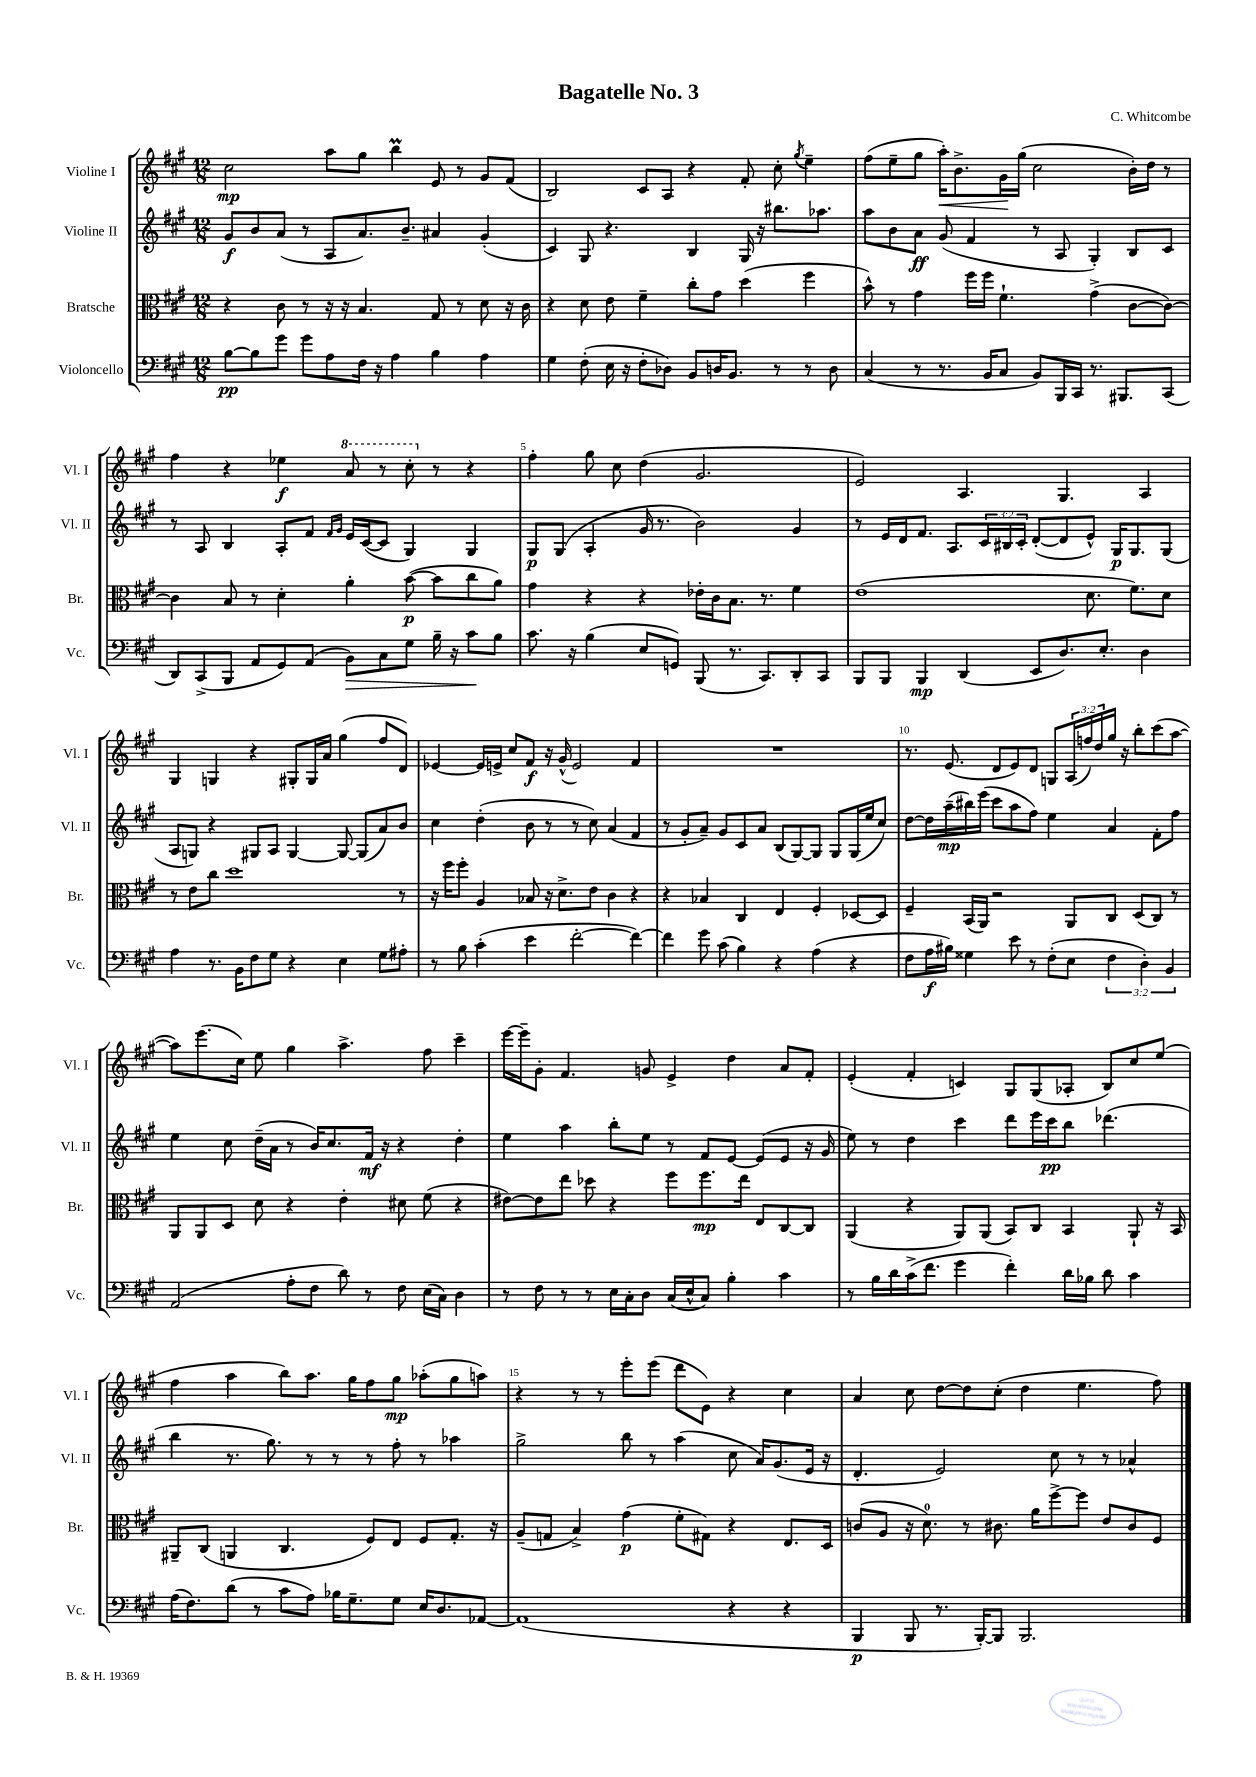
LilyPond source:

\header { title = "Bagatelle No. 3" composer = "C. Whitcombe" }
<<
\new StaffGroup <<
\new Staff = "s0" \with { instrumentName = "Violine I" shortInstrumentName = "Vl. I" } {
    \clef treble \key a \major \numericTimeSignature \time 12/8 \override Staff.TupletNumber.text = #tuplet-number::calc-fraction-text
    cis''2\mp a''8 gis''8 b''4\prall e'8 r8 gis'8 fis'8( |
    b2) cis'8 a8 r4 fis'8-. cis''8-. \acciaccatura { gis''8 } e''4-- |
    fis''8( e''8-- gis''8 a''16-.\<) b'8.-> gis'16\! gis''16( cis''2 b'16-.) d''16 r8 |
    fis''4 r4 ees''4\f \ottava #1 a''8 r8 cis'''8-. \ottava #0 r8 r4 |
    fis''4-. gis''8 cis''8 d''4( gis'2. |
    e'2) a4. gis4. a4 |
    gis4 g4 r4 gis8-. gis16 a'16 gis''4( fis''8 d'8) |
    ees'4~ ees'16 e'16-> cis''8 fis'8\f r16 gis'16-^( e'2) fis'4 |
    R1. |
    r8. e'8.( d'8 e'8) d'8 g8 \tuplet 3/2 { a16( f''16) d''16 } gis''16 r16 b''8-. cis'''8( a''8~ |
    a''8) e'''8.( cis''16) e''8 gis''4 a''4.-> fis''8 cis'''4-- |
    e'''16~ e'''16-- gis'8-. fis'4. g'8 e'4-> d''4 a'8 fis'8-. |
    e'4-.( fis'4-. c'4) gis8 gis8( aes8-. b8) cis''8 e''8( |
    fis''4 a''4 b''8) a''8. gis''16 fis''8 gis''8\mp aes''8-.( gis''8 a''8) |
    r4 r8 r8 e'''8-. e'''8( d'''8 e'8) r4 cis''4 |
    a'4 cis''8 d''8~ d''8 cis''8-.( d''4 e''4. fis''8) \bar "|." |
}
\new Staff = "s1" \with { instrumentName = "Violine II" shortInstrumentName = "Vl. II" } {
    \clef treble \key a \major \numericTimeSignature \time 12/8 \override Staff.TupletNumber.text = #tuplet-number::calc-fraction-text
    gis'8\f b'8 a'8( r8 a8 a'8.) b'8.-- ais'4 gis'4-.( |
    cis'4) gis8 r4. b4 gis16 r16 bis''8. aes''8. |
    a''8 b'8 a'8\ff gis'8( fis'4 r8 a8 gis4-.) b8 cis'8 |
    r8 a8 b4 a8-. fis'8 \grace { fis'16 gis'16 } e'16 cis'16~( cis'8 gis4) gis4 |
    gis8\p gis8( a4-. gis'16 r8. b'2) gis'4 |
    r8 e'16 d'16 fis'8. a8. \tuplet 3/2 { cis'16 bis16 cis'16-. } d'8~-.( d'8 e'8-^) gis16\p gis8. gis8( |
    a8 g8) r4 gis8 a8 gis4~ gis8~ gis8( a'8) b'8 |
    cis''4 d''4-.( b'8 r8 r8 cis''8) a'4( fis'4 |
    r8 gis'8-. a'8--) gis'8 cis'8 a'8 b8( gis8~) gis8 gis8 gis16( e''16 cis''8) |
    d''8~ d''16 a''16--\mp( bis''16) e'''16( cis'''8 a''8 fis''8) e''4 a'4 fis'8-. fis''8 |
    e''4 cis''8 d''16--( a'16 r8 b'16) cis''8. fis'16\mf r16 r4 d''4-. |
    e''4 a''4 b''8-. e''8 r8 fis'8 e'8~ e'8( e'8 r16 gis'16 |
    e''8) r8 d''4 cis'''4 d'''8 e'''16 cis'''16\pp b''8 des'''4.( |
    b''4 r8. gis''8.) r8 r8 r8 fis''8-. r8 aes''4 |
    gis''2-> b''8 r8 a''4( cis''8 a'16) gis'8.( e'16 r16 |
    d'4.-. e'2) cis''8 r8 r8 aes'4-^ \bar "|." |
}
\new Staff = "s2" \with { instrumentName = "Bratsche" shortInstrumentName = "Br." } {
    \clef alto \key a \major \numericTimeSignature \time 12/8
    r4 cis'8 r8 r16 r16 b4. gis8 r8 d'8 r16 cis'16 |
    r4 d'8 e'8 fis'4-- cis''8-. gis'8 d''4( fis''4 |
    b'8-^) r8 gis'4 fis''16 fis''16 fis'4.-! gis'4->( cis'8~ cis'8~) |
    cis'4 b8 r8 d'4-. a'4-. b'8~\p( b'8 cis''8 a'8) |
    gis'4 r4 r4 ees'16-. cis'16 b8. r8. fis'4 |
    e'1( d'8. fis'8.) d'8 |
    r8 e'8 cis''8 d''1 r8 |
    r16 fis''16 fis''8-. a4 bes8 r16 d'8.-> e'8 cis'4 r4 |
    r4 bes4 cis4 e4 fis4-. des8~ des8 |
    fis4-- b,16( a,16) r2 a,8 cis8 d8( cis8) r8 |
    a,8 a,8 d8 d'8 r4 e'4-. dis'8 fis'8( r4 |
    eis'8~) eis'8 e''8 des''8 r4 fis''8 fis''8.\mp e''16 e8 cis8~ cis8 |
    a,4( r4 a,8) a,8( b,8) cis8 b,4 a,8-! r16 b,16 |
    ais,8-- cis8( a,4 cis4. fis8) e8 fis8 gis8.-. r16 |
    a8--( g8 b4->) gis'4\p( fis'8-. gis8) r4 e8. d16 |
    c'8( a8 r16 d'8.-0) r8 cis'8. a'16 fis''8~-> fis''8 e'8 cis'8 fis8 \bar "|." |
}
\new Staff = "s3" \with { instrumentName = "Violoncello" shortInstrumentName = "Vc." } {
    \clef bass \key a \major \numericTimeSignature \time 12/8 \override Staff.TupletNumber.text = #tuplet-number::calc-fraction-text
    b8~\pp b8 gis'8 gis'8 a8 fis16 r16 a4 b4 a4 |
    gis4 fis8-.( e16 r16 fis8-. des8) b,8 d16 b,8. r8 r8 d8 |
    cis4( r8 r8. b,16 cis8 b,8) b,,16 cis,16 r8. bis,,8. cis,8( |
    d,8) cis,8->( b,,8 a,8 gis,8) a,8( b,8\>) cis8 gis8 b16-- r16 cis'8\! b8 |
    cis'8. r16 b4( e8 g,8) b,,8( r8. cis,8.) d,8-. cis,8 |
    b,,8 b,,8 b,,4\mp d,4( e,8 d8.) e8.-. d4 |
    a4 r8. b,16 fis8 gis8 r4 e4 gis8 ais8-. |
    r8 b8 cis'4-.( e'4 fis'2~-. fis'4~) |
    fis'4 gis'8 cis'8( b4) r4 a4( r4 |
    fis8 a16\f bis16) gisis4 e'8 r8 fis8-.( e8 \tuplet 3/2 { fis4 d4-.) b,4 } |
    a,2( a8-. fis8 d'8) r8 fis8 e16( cis16) d4 |
    r8 fis8 r8 r8 e16 cis16-. d8 cis16( e16-^ cis8) b4-. cis'4 |
    r8 b16 d'16 cis'16->( fis'8. gis'4 fis'4-.) d'16 bes16 d'8 cis'4 |
    a16( fis8.) d'8( r8 cis'8 a8) bes16 gis8.-- gis8 e16 d8. aes,8~ |
    aes,1( r4 r4 |
    b,,4\p b,,8 r8. b,,16~-.) b,,8 b,,2. \bar "|." |
}
>>
>>
\layout { \context { \Score \override BarNumber.break-visibility = ##(#f #t #t) barNumberVisibility = #(every-nth-bar-number-visible 5) } }
